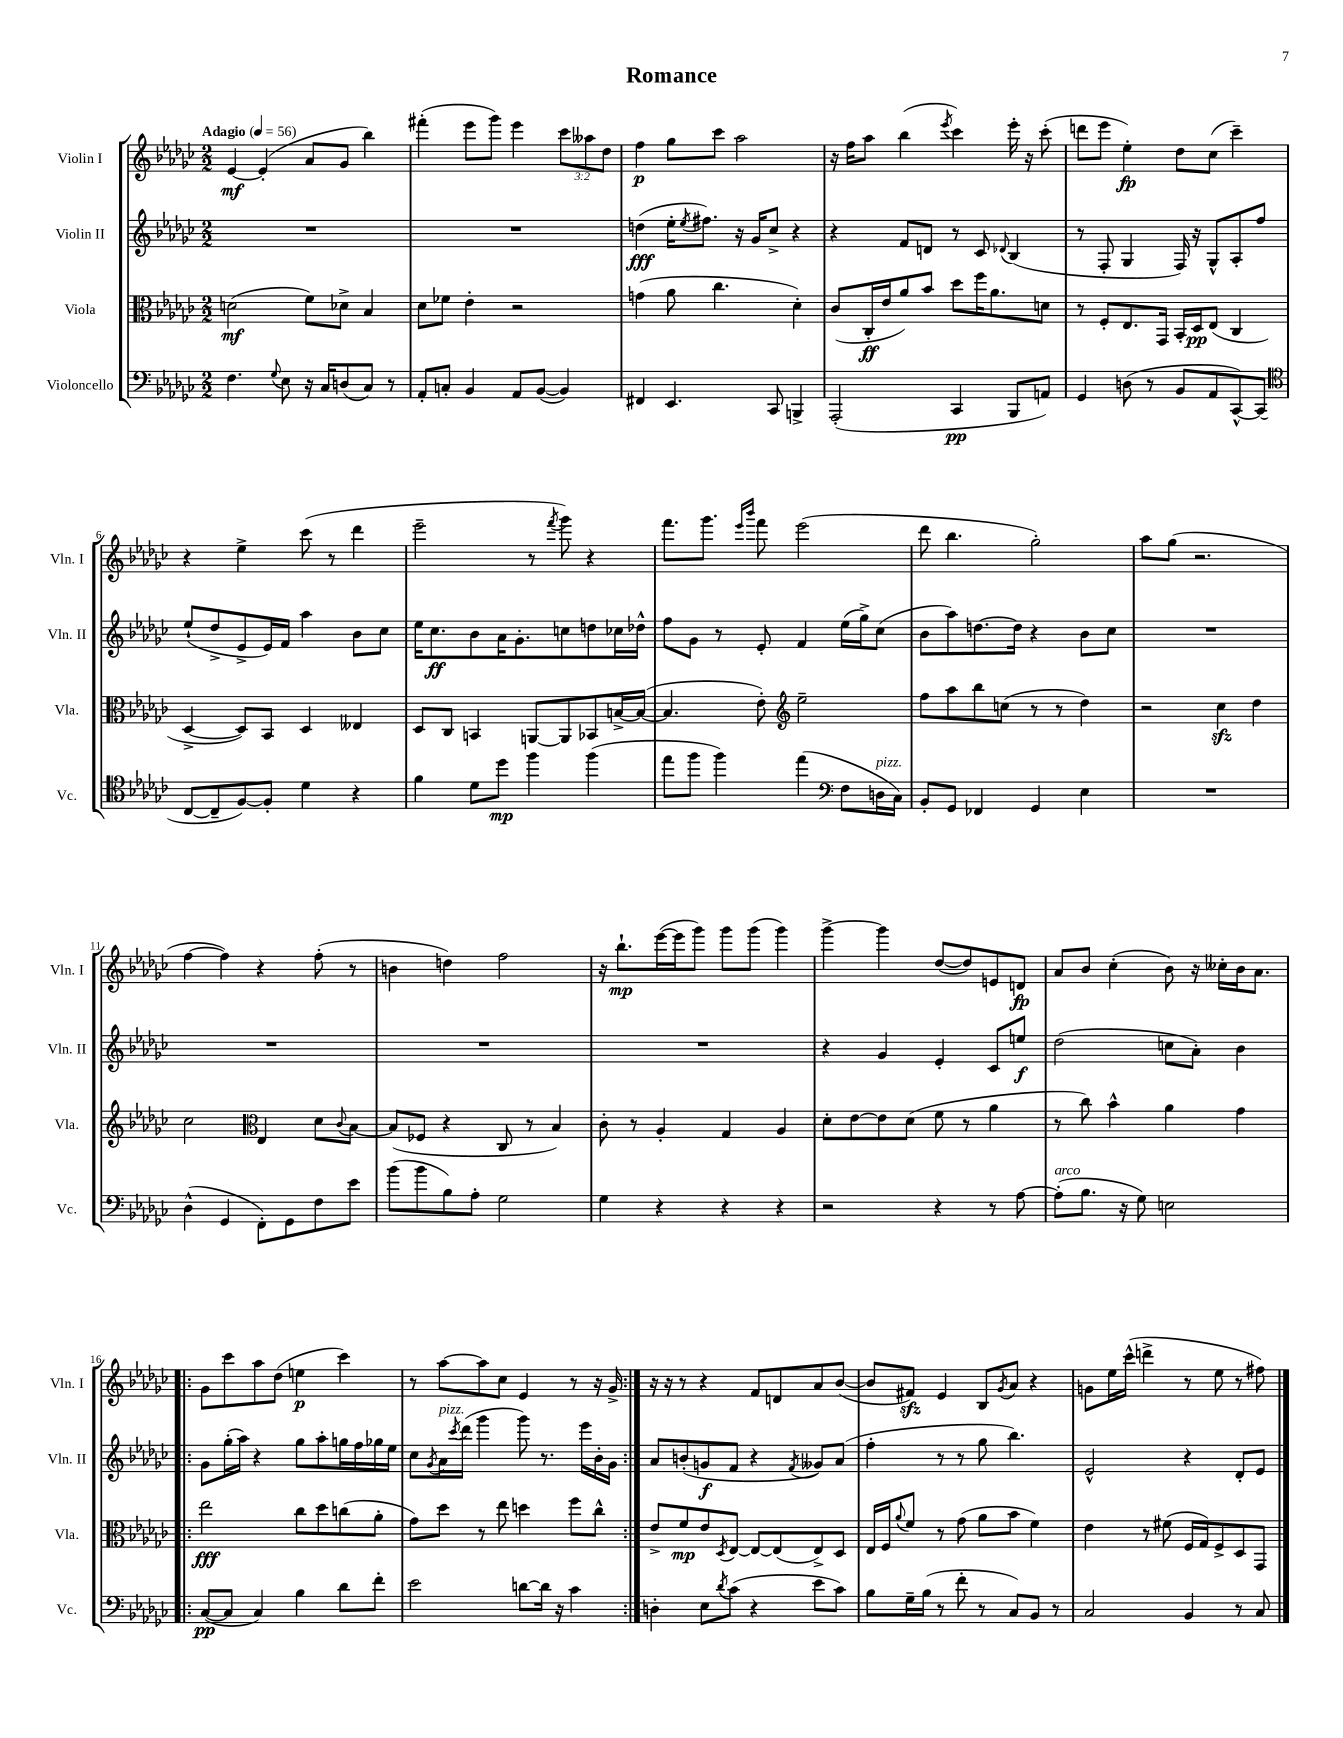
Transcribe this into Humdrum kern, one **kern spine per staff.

**kern	**dynam	**kern	**dynam	**kern	**dynam	**kern	**dynam
*part4	*part4	*part3	*part3	*part2	*part2	*part1	*part1
*staff4	*staff4	*staff3	*staff3	*staff2	*staff2	*staff1	*staff1
*I"Violoncello	*	*I"Viola	*	*I"Violin II	*	*I"Violin I	*
*I'Vc.	*	*I'Vla.	*	*I'Vln. II	*	*I'Vln. I	*
*clefF4	*	*clefC3	*	*clefG2	*	*clefG2	*
*k[b-e-a-d-g-c-]	*	*k[b-e-a-d-g-c-]	*	*k[b-e-a-d-g-c-]	*	*k[b-e-a-d-g-c-]	*
*M2/2	*	*M2/2	*	*M2/2	*	*M2/2	*
*MM56	*	*MM56	*	*MM56	*	*MM56	*
=1	=1	=1	=1	=1	=1	=1	=1
!	!	!	!	!	!	!LO:TX:a:B:t=Adagio	!
4.F\	.	(2dn\	mf	1r	.	[4e-/	mf
.	.	.	.	.	.	(4e-'/]	.
8qqG-/	.	.	.	.	.	.	.
8E-\	.	.	.	.	.	.	.
16r	.	8f\L)	.	.	.	8a-/L	.
16C-/KL	.	.	.	.	.	.	.
(8Dn/	.	8d-X^\J	.	.	.	8g-/J	.
8C-/J)	.	4B-/	.	.	.	4bb-\)	.
8r	.	.	.	.	.	.	.
=2	=2	=2	=2	=2	=2	=2	=2
8AA-'/L	.	8d-\L	.	1r	.	(4fff#X'\	.
8Cn'/J	.	8f-X\J	.	.	.	.	.
4BB-/	.	4e-'\	.	.	.	8eee-\L	.
.	.	.	.	.	.	8ggg-\J)	.
8AA-/L	.	2r	.	.	.	4eee-\	.
([8BB-/J	.	.	.	.	.	.	.
4BB-/])	.	.	.	.	.	12ccc-\L	.
.	.	.	.	.	.	12aa--X\	.
.	.	.	.	.	.	12dd-\J	.
=3	=3	=3	=3	=3	=3	=3	=3
4FF#X/	.	(4gn\	.	(4ddn\	fff	4ff\	p
4.EE-/	.	8a-\	.	16ee-'\KL	.	8gg-\L	.
.	.	.	.	8qee-/	.	.	.
.	.	.	.	8.ff#X\J)	.	.	.
.	.	4.cc-\	.	.	.	8ccc-\J	.
.	.	.	.	16r	.	2aa-\	.
.	.	.	.	16g-/KL	.	.	.
8CC-/	.	.	.	8cc-^/J	.	.	.
4BBBn^/	.	4d-'\)	.	4r	.	.	.
=4	=4	=4	=4	=4	=4	=4	=4
(2AAA-'/	.	(8c-/L	.	4r	.	16r	.
.	.	.	.	.	.	16ff\KL	.
.	.	16C-'/L	ff	.	.	8aa-\J	.
.	.	16e-/J	.	.	.	.	.
.	.	8a-/)	.	8f/L	.	(4bb-\	.
.	.	8b-/J	.	8dn/J	.	.	.
.	.	.	.	.	.	8qeee-/	.
4CC-/	pp	8dd-\L	.	8r	.	4ccc-\)	.
.	.	16ff\K	.	8c-/	.	.	.
.	.	8.a-\	.	.	.	.	.
.	.	.	.	8qqd-X/	.	.	.
8BBB-/L	.	.	.	(4B-/	.	16eee-'\	.
.	.	.	.	.	.	16r	.
8AAn/J)	.	8dn\J	.	.	.	(8ccc-'\	.
=5	=5	=5	=5	=5	=5	=5	=5
4GG-/	.	8r	.	8r	.	8dddn\L	.
.	.	8F'/L	.	8F'/	.	8eee-\J	.
(8Dn\	.	8.E-/	.	4G-/	.	4ee-'\)	fp
8r	.	.	.	.	.	.	.
.	.	16GG-/Jk	.	.	.	.	.
8BB-/L	.	16BB-'/LL	.	16F/)	.	8dd-\L	.
.	.	16D-/J	pp	16r	.	.	.
8AA-/	.	(8E-/J	.	8G-^^/L	.	(8cc-\J	.
[8CC-^^/)	.	4C-/	.	8A-'/	.	4ccc-~\)	.
(8CC-/J]	.	.	.	8ff/J	.	.	.
!!LO:LB:g=z
=6	=6	=6	=6	=6	=6	=6	=6
*clefC4	*	*	*	*	*	*	*
[8C-/L	.	[4D-^/	.	(8ee-`/L	.	4r	.
8C-~/]	.	.	.	8dd-^/	.	.	.
[8F/)	.	8D-/L])	.	8e-^/	.	4ee-^\	.
8F'/J]	.	8BB-/J	.	16e-/L)	.	.	.
.	.	.	.	16f/JJ	.	.	.
4d-\	.	4D-/	.	4aa-\	.	(8ccc-\	.
.	.	.	.	.	.	8r	.
4r	.	4E--X/	.	8b-\L	.	4ddd-\	.
.	.	.	.	8cc-\J	.	.	.
=7	=7	=7	=7	=7	=7	=7	=7
4f\	.	8D-/L	.	16ee-\KL	.	2eee-~\	.
.	.	.	.	8.cc-\	ff	.	.
.	.	8C-/J	.	.	.	.	.
8d-\L	.	4BBn/	.	8b-\	.	.	.
8dd-\J	mp	.	.	16a-\K	.	.	.
.	.	.	.	8.g-'\	.	.	.
4ff\	.	[8AAn/L	.	.	.	8r	.
.	.	.	.	.	.	8qfff/	.
.	.	8AA/]	.	8ccn\	.	8ggg-\)	.
(4ff\	.	8BB-X/	.	8ddn\	.	4r	.
.	.	[16Bn^/L	.	16cc-X\L	.	.	.
.	.	(16B/JJ_	.	16dd-X^^\JJ	.	.	.
=8	=8	=8	=8	=8	=8	=8	=8
8ee-\L	.	4.B/]	.	8ff\L	.	8.fff\L	.
8ff\J	.	.	.	8g-\J	.	.	.
.	.	.	.	.	.	8.ggg-\J	.
4ff\)	.	.	.	8r	.	.	.
.	.	.	.	.	.	16qqeee-/LL	.
.	.	.	.	.	.	16qqbbb-/JJ	.
.	.	8e-'\)	.	8e-'/	.	8fff\	.
*	*	*clefG2	*	*	*	*	*
(4ee-\	.	2ee-~\	.	4f/	.	(2eee-\	.
*clefF4	*	*	*	*	*	*	*
8F\L	.	.	.	(16ee-\LL	.	.	.
.	.	.	.	16gg-^\J)	.	.	.
!LO:TX:a:i:t=pizz.	!	!	!	!	!	!	!
16Dn\L	.	.	.	(8cc-\J	.	.	.
16C-\JJ)	.	.	.	.	.	.	.
=9	=9	=9	=9	=9	=9	=9	=9
8BB-'/L	.	8ff\L	.	8b-\L	.	8ddd-\	.
8GG-/J	.	8aa-\	.	8aa-\)	.	4.bb-\	.
4FF-X/	.	8bb-\	.	[8.ddn\	.	.	.
.	.	(8ccn\J	.	.	.	.	.
.	.	.	.	16dd\Jk]	.	.	.
4GG-/	.	8r	.	4r	.	2gg-'\)	.
.	.	8r	.	.	.	.	.
4E-\	.	4dd-\)	.	8b-\L	.	.	.
.	.	.	.	8cc-\J	.	.	.
=10	=10	=10	=10	=10	=10	=10	=10
1r	.	2r	.	1r	.	8aa-\L	.
.	.	.	.	.	.	(8gg-\J	.
.	.	.	.	.	.	2.r	.
.	.	4cc-zz\	.	.	.	.	.
.	.	4dd-\	.	.	.	.	.
!!LO:LB:g=z
=11	=11	=11	=11	=11	=11	=11	=11
(4D-^^\	.	2cc-\	.	1r	.	[4ff\	.
4GG-/	.	.	.	.	.	4ff\])	.
*	*	*clefC3	*	*	*	*	*
8FF'\L)	.	4E-/	.	.	.	4r	.
8GG-\	.	.	.	.	.	.	.
8F\	.	8d-\L	.	.	.	(8ff'\	.
.	.	8qqc-/	.	.	.	.	.
8e-\J	.	[8B-\J	.	.	.	8r	.
=12	=12	=12	=12	=12	=12	=12	=12
(8b-\L	.	(8B-/L]	.	1r	.	4bn\	.
8b-\	.	8F-X/J	.	.	.	.	.
8B-\)	.	4r	.	.	.	4ddn\)	.
8A-'\J	.	.	.	.	.	.	.
2G-\	.	8C-/	.	.	.	2ff\	.
.	.	8r	.	.	.	.	.
.	.	4B-/)	.	.	.	.	.
=13	=13	=13	=13	=13	=13	=13	=13
4G-\	.	8c-'\	.	1r	.	16r	.
.	.	.	.	.	.	8.bb-`\L	mp
.	.	8r	.	.	.	.	.
4r	.	4A-'/	.	.	.	([16eee-\L	.
.	.	.	.	.	.	16eee-\J]	.
.	.	.	.	.	.	8ggg-\J)	.
4r	.	4G-/	.	.	.	8ggg-\L	.
.	.	.	.	.	.	(8ggg-\J	.
4r	.	4A-/	.	.	.	4ggg-\)	.
=14	=14	=14	=14	=14	=14	=14	=14
2r	.	8d-'\L	.	4r	.	[4ggg-^\	.
.	.	[8e-\	.	.	.	.	.
.	.	8e-\]	.	4g-/	.	4ggg-\]	.
.	.	(8d-\J	.	.	.	.	.
4r	.	8f\	.	4e-'/	.	([8dd-/L	.
.	.	8r	.	.	.	8dd-/])	.
8r	.	4a-\	.	8c-/L	.	8en/	.
[8A-\	.	.	.	8een/J	f	8dn/J	fp
=15	=15	=15	=15	=15	=15	=15	=15
!LO:TX:a:i:t=arco	!	!	!	!	!	!	!
(8A-'\L]	.	8r	.	(2dd-\	.	8a-/L	.
8.B-\J	.	8cc-\)	.	.	.	8b-/J	.
.	.	4b-^^\	.	.	.	(4cc-'\	.
16r	.	.	.	.	.	.	.
8G-\)	.	.	.	.	.	.	.
2En\	.	4a-\	.	8ccn\L	.	8b-\)	.
.	.	.	.	8a-'\J)	.	16r	.
.	.	.	.	.	.	16cc--X'\LL	.
.	.	4g-\	.	4b-\	.	16b-\J	.
.	.	.	.	.	.	8.a-\J	.
!!LO:LB:g=z
=16!|:	=16!|:	=16!|:	=16!|:	=16!|:	=16!|:	=16!|:	=16!|:
([8C-/L	pp	2ee-\	fff	8g-\L	.	8g-\L	.
8C-/J]	.	.	.	(16gg-'\L	.	8ccc-\	.
.	.	.	.	16aa-\JJ)	.	.	.
4C-/)	.	.	.	4r	.	8aa-\	.
.	.	.	.	.	.	(8dd-\J	.
4B-\	.	8cc-\L	.	8gg-\L	.	4een\	p
.	.	8dd-\	.	8aa-'\	.	.	.
8d-\L	.	(8ccn\	.	16ggn\L	.	4ccc-\)	.
.	.	.	.	16ff\	.	.	.
8f'\J	.	8a-'\J	.	16gg-X\	.	.	.
.	.	.	.	16ee-\JJ	.	.	.
=17	=17	=17	=17	=17	=17	=17	=17
2e-\	.	8g-\L)	.	8cc-\L	.	8r	.
.	.	.	.	8qg-/	.	.	.
!	!	!	!	!LO:TX:a:i:t=pizz.	!	!	!
.	.	8dd-\J	.	16a-\L	.	[8aa-\L	.
.	.	.	.	8qccc-/	.	.	.
.	.	.	.	(16ddd-\JJ	.	.	.
.	.	8r	.	4ggg-\	.	8aa-\]	.
.	.	8ee-\	.	.	.	8cc-\J	.
[8dn\L	.	4ddn\	.	8ggg-\)	.	4e-/	.
16d\Jk]	.	.	.	8.r	.	.	.
16r	.	.	.	.	.	.	.
4c-\	.	8ff\L	.	.	.	8r	.
.	.	.	.	16eee-\LL	.	.	.
.	.	8cc-^^\J	.	16b-'\	.	16r	.
.	.	.	.	16g-\JJ	.	16g-^/	.
=18:|!	=18:|!	=18:|!	=18:|!	=18:|!	=18:|!	=18:|!	=18:|!
4Dn'\	.	8e-^/L	.	8a-/L	.	16r	.
.	.	.	.	.	.	16r	.
.	.	8f/	mp	(8bn'/	.	8r	.
8E-\L	.	8e-/	.	8gn/	f	4r	.
8qd-/	.	8qD-/	.	.	.	.	.
(8c-\J	.	[8E-/J	.	8f/J	.	.	.
4r	.	8E-/L_	.	4r	.	8f/L	.
.	.	(8E-/]	.	.	.	8dn/	.
.	.	.	.	8qf/	.	.	.
8e-\L	.	8E-^/)	.	8g--X/L)	.	8a-/	.
8c-\J)	.	8D-/J	.	(8a-/J	.	([8b-/J	.
=19	=19	=19	=19	=19	=19	=19	=19
8B-\L	.	16E-/LL	.	4ff'\	.	8b-/L]	.
.	.	16F/J	.	.	.	.	.
.	.	8qqa-/	.	.	.	.	.
16G-~\L	.	8f/J	.	.	.	8f#Xzz/J)	.
(16B-\JJ	.	.	.	.	.	.	.
8r	.	8r	.	8r	.	4e-/	.
8f'\	.	(8g-\	.	8r	.	.	.
8r	.	8a-\L	.	8gg-\	.	8B-/L	.
.	.	.	.	.	.	8qg-/	.
8C-/L)	.	8b-\J	.	4.bb-\)	.	8a-/J	.
8BB-/J	.	4f\)	.	.	.	4r	.
8r	.	.	.	.	.	.	.
=20	=20	=20	=20	=20	=20	=20	=20
2C-/	.	4e-\	.	2e-^^/	.	8gn\L	.
.	.	.	.	.	.	16ee-\L	.
.	.	.	.	.	.	(16ccc-^^\JJ	.
.	.	8r	.	.	.	4dddn^\	.
.	.	(8f#X\	.	.	.	.	.
4BB-/	.	16F/LL	.	4r	.	8r	.
.	.	16G-/J)	.	.	.	.	.
.	.	8F^/	.	.	.	8ee-\	.
8r	.	8D-/	.	8d-'/L	.	8r	.
8C-/	.	8GG-/J	.	8e-/J	.	8ff#X\)	.
==	==	==	==	==	==	==	==
*-	*-	*-	*-	*-	*-	*-	*-
